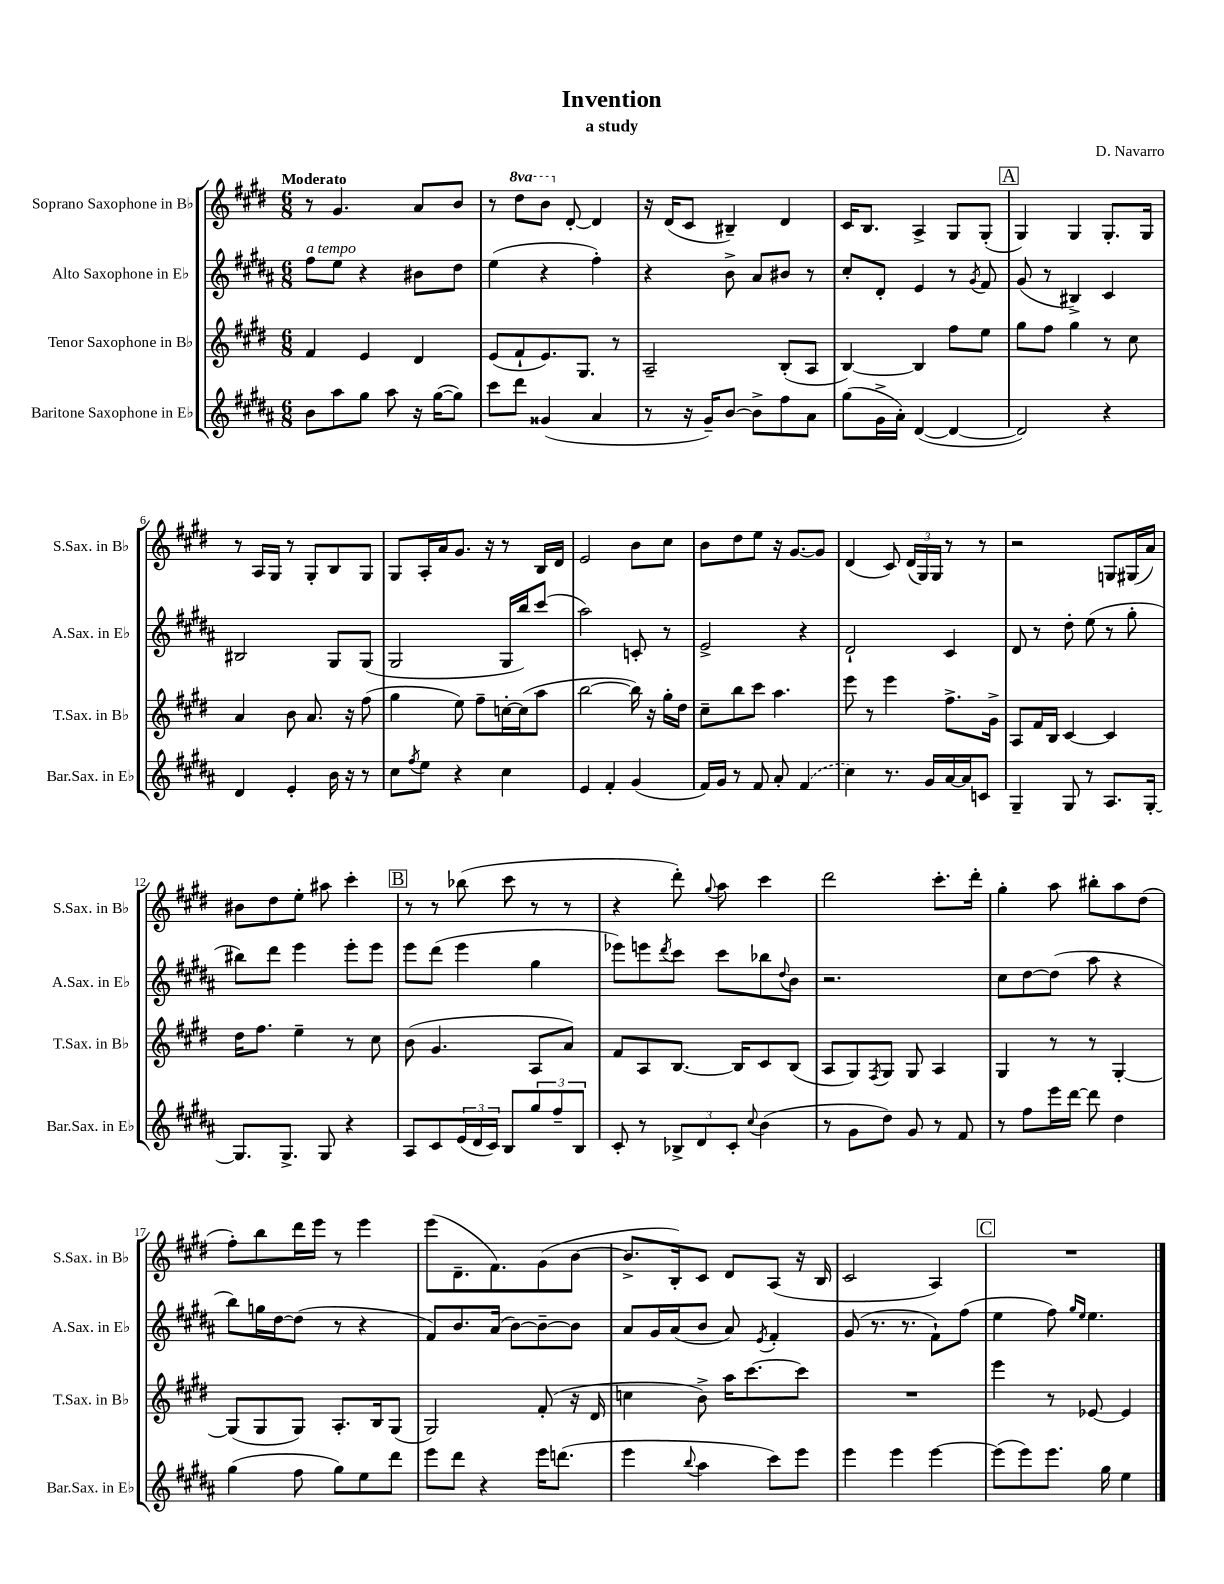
\header { title = "Invention" composer = "D. Navarro" subtitle = "a study" }
<<
\new StaffGroup <<
\new Staff = "s0" \with { instrumentName = "Soprano Saxophone in Bb" shortInstrumentName = "S.Sax. in Bb" } {
    \clef treble \key e \major \numericTimeSignature \time 6/8 \set Staff.ottavationMarkups = #ottavation-simple-ordinals \tempo "Moderato"
    r8 gis'4. a'8 b'8 |
    r8 \ottava #1 dis'''8 b''8 \ottava #0 dis'8~-. dis'4 |
    r16 dis'16( cis'8 bis4--) dis'4 |
    cis'16 b8. a4-> gis8 gis8-.( |
    \mark \markup { \box "A" } gis4) gis4 gis8.-. gis16 |
    r8 a16 gis16 r8 gis8-. b8 gis8 |
    gis8 a16-. a'16 gis'8. r16 r8 b16 dis'16 |
    e'2 b'8 cis''8 |
    b'8 dis''8 e''8 r16 gis'8.~ gis'8 |
    dis'4( cis'8) \tuplet 3/2 { dis'16( gis16) gis16 } r8 r8 |
    r2 g8 gis16( a'16) |
    bis'8 dis''8 e''8-. ais''8 cis'''4-. |
    \mark \markup { \box "B" } r8 r8 bes''8( cis'''8 r8 r8 |
    r4 dis'''8-.) \appoggiatura { gis''8 } a''8 cis'''4 |
    dis'''2 cis'''8.-. dis'''16-. |
    gis''4-. a''8 bis''8-. a''8 dis''8( |
    fis''8-.) b''8 dis'''16 e'''16 r8 e'''4 |
    e'''8( dis'8.-- fis'8.) gis'8( b'8~ |
    b'8.-> b16-.) cis'8 dis'8 a8( r16 b16 |
    cis'2 a4) |
    \mark \markup { \box "C" } R2. \bar "|." |
}
\new Staff = "s1" \with { instrumentName = "Alto Saxophone in Eb" shortInstrumentName = "A.Sax. in Eb" } {
    \clef treble \key b \major \numericTimeSignature \time 6/8
    fis''8^\markup { \italic "a tempo" } e''8 r4 bis'8 dis''8 |
    e''4( r4 fis''4-.) |
    r4 b'8-> ais'8 bis'8 r8 |
    cis''8-. dis'8-. e'4 r8 \acciaccatura { gis'8 } fis'8 |
    \mark \markup { \box "A" } gis'8( r8 bis4->) cis'4 |
    bis2 gis8 gis8( |
    gis2 gis16 b''16) cis'''8( |
    ais''2) c'8-. r8 |
    e'2-> r4 |
    dis'2-! cis'4 |
    dis'8 r8 dis''8-. e''8( r8 gis''8-. |
    bis''8) dis'''8 e'''4 e'''8-. e'''8 |
    \mark \markup { \box "B" } e'''8 dis'''8( e'''4 gis''4 |
    ees'''8) e'''8 \acciaccatura { dis'''8 } cis'''8 cis'''8 bes''8 \appoggiatura { dis''8 } b'8 |
    r2. |
    cis''8 dis''8~ dis''8( ais''8 r4 |
    b''8) g''16 dis''16~ dis''8( r8 r4 |
    fis'8) b'8. ais'16( b'8~) b'8~-- b'8 |
    ais'8 gis'16 ais'16( b'8 ais'8) \acciaccatura { e'8 } fis'4-. |
    gis'8( r8. r8. fis'8-!) fis''8( |
    \mark \markup { \box "C" } e''4 fis''8) \grace { gis''16 e''16 } e''4. \bar "|." |
}
\new Staff = "s2" \with { instrumentName = "Tenor Saxophone in Bb" shortInstrumentName = "T.Sax. in Bb" } {
    \clef treble \key e \major \numericTimeSignature \time 6/8
    fis'4 e'4 dis'4 |
    e'8( fis'8-! e'8.) gis8. r8 |
    a2-- b8-.( a8 |
    b4~) b4 fis''8 e''8 |
    \mark \markup { \box "A" } gis''8 fis''8 gis''4 r8 cis''8 |
    a'4 b'8 a'8. r16 fis''8( |
    gis''4 e''8) fis''8-- c''16~-. c''16( a''8 |
    b''2~ b''16) r16 gis''16-. dis''16 |
    cis''8-- b''8 cis'''8 a''4. |
    e'''8 r8 e'''4 fis''8.-> gis'16-> |
    a8 fis'16 b16 cis'4~ cis'4 |
    dis''16 fis''8. e''4-- r8 cis''8 |
    \mark \markup { \box "B" } b'8( gis'4. a8 a'8) |
    fis'8 a8 b8.~ b16 cis'8 b8( |
    a8 gis8) \acciaccatura { fis8 } gis8 gis8 a4 |
    gis4 r8 r8 gis4~-. |
    gis8( gis8 gis8) a8.-. b16 gis8( |
    gis2) fis'8-.( r16 dis'16 |
    c''4 b'8->) a''16 cis'''8.~ cis'''8 |
    R2. |
    \mark \markup { \box "C" } e'''4 r8 ees'8~ ees'4 \bar "|." |
}
\new Staff = "s3" \with { instrumentName = "Baritone Saxophone in Eb" shortInstrumentName = "Bar.Sax. in Eb" } {
    \clef treble \key b \major \numericTimeSignature \time 6/8
    b'8 ais''8 gis''8 ais''8 r16 gis''16~( gis''8) |
    cis'''8 dis'''8 gisis'4( ais'4 |
    r8 r16 gis'16--) b'8~ b'8-> fis''8 ais'8 |
    gis''8( gis'16-> ais'16-.) dis'4~( dis'4~ |
    \mark \markup { \box "A" } dis'2) r4 |
    dis'4 e'4-. b'16 r16 r8 |
    cis''8 \acciaccatura { fis''8 } e''8 r4 cis''4 |
    e'4 fis'4-. gis'4( |
    fis'16) gis'16 r8 fis'8 ais'8-. \once \slurDashed fis'4( |
    cis''4) r8. gis'16 ais'16~ ais'16 c'8 |
    gis4-- gis8 r8 ais8. gis16~-. |
    gis8. gis8.-> gis8 r4 |
    \mark \markup { \box "B" } ais8 cis'8 \tuplet 3/2 { e'16( dis'16 cis'16) } b8 \tuplet 3/2 { gis''8 fis''8-- b8 } |
    cis'8-. r8 \tuplet 3/2 { bes8-> dis'8 cis'8-. } \appoggiatura { cis''8 } b'4( |
    r8 gis'8 dis''8) gis'8 r8 fis'8 |
    r8 fis''8 e'''16 dis'''16~ dis'''8 dis''4 |
    gis''4( fis''8 gis''8) e''8 dis'''8 |
    e'''8 dis'''8 r4 e'''16 d'''8.( |
    e'''4 \appoggiatura { b''8 } ais''4 cis'''8) e'''8 |
    e'''4 e'''4 e'''4~ |
    \mark \markup { \box "C" } e'''8( e'''8) e'''8. gis''16 e''4 \bar "|." |
}
>>
>>
